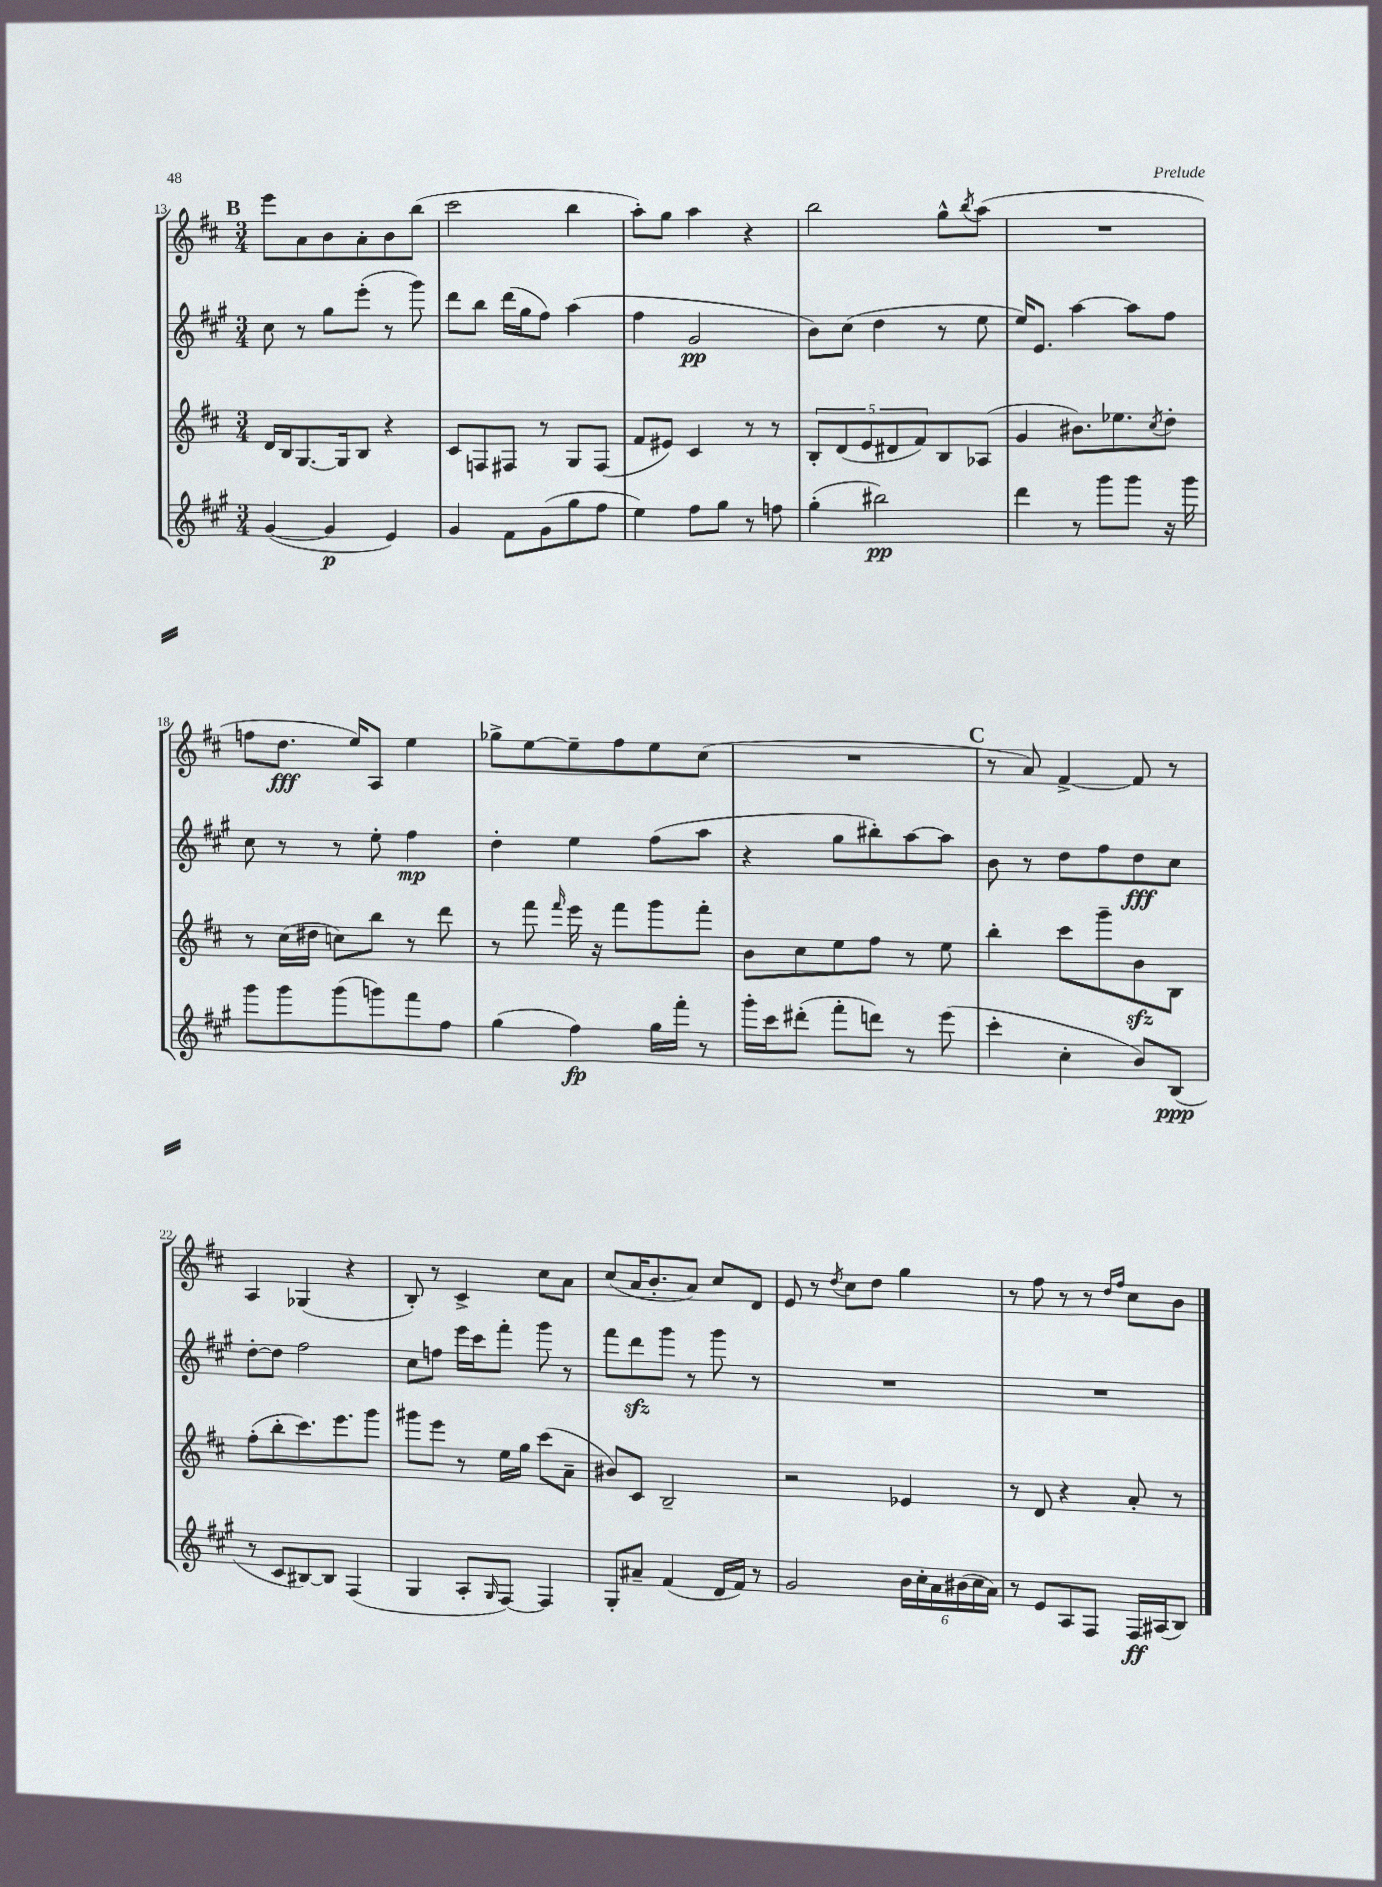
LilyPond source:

<<
\new StaffGroup <<
\new Staff = "s0" {
    \clef treble \key d \major \numericTimeSignature \time 3/4
    \mark \markup { \bold "B" } e'''8 a'8 b'8 a'8-. b'8 b''8( |
    cis'''2 b''4 |
    a''8-.) g''8 a''4 r4 |
    b''2 g''8-^ \acciaccatura { b''8 } a''8( |
    R2. |
    f''8 d''8.\fff e''16) a8 e''4 |
    ges''8-> e''8~ e''8-- fis''8 e''8 cis''8( |
    R2. |
    \mark \markup { \bold "C" } r8 a'8) fis'4~-> fis'8 r8 |
    a4 ges4( r4 |
    b8-.) r8 cis'4-> cis''8 a'8 |
    cis''8( a'16 b'8.-. a'8) cis''8 d'8 |
    e'8 r8 \acciaccatura { d''8 } cis''8 d''8 g''4 |
    r8 fis''8 r8 r8 \grace { d''16 fis''16 } cis''8 b'8 \bar "|." |
}
\new Staff = "s1" {
    \clef treble \key a \major \numericTimeSignature \time 3/4
    \mark \markup { \bold "B" } cis''8 r8 gis''8 e'''8-.( r8 gis'''8) |
    d'''8 b''8 d'''16( gis''16 fis''8) a''4( |
    fis''4 gis'2\pp |
    b'8) cis''8( d''4 r8 e''8 |
    e''16) e'8. a''4~ a''8 fis''8 |
    cis''8 r8 r8 e''8-. fis''4\mp |
    d''4-. e''4 fis''8( a''8 |
    r4 gis''8 bis''8-.) a''8~ a''8 |
    \mark \markup { \bold "C" } b'8 r8 d''8 fis''8 d''8\fff cis''8 |
    d''8~-. d''8 fis''2 |
    cis''8 f''8 e'''16 cis'''16 fis'''8-. gis'''8 r8 |
    fis'''8 d'''8\sfz gis'''8 r8 gis'''8 r8 |
    R2. |
    R2. \bar "|." |
}
\new Staff = "s2" {
    \clef treble \key d \major \numericTimeSignature \time 3/4
    \mark \markup { \bold "B" } d'16 b16 g8.~ g16 b8 r4 |
    cis'8 f8 fis8 r8 g8 fis8( |
    fis'8 eis'8) cis'4 r8 r8 |
    \tuplet 5/4 { b8-. d'8( e'8 dis'8 fis'8) } b8 aes8( |
    g'4 bis'8.) ees''8. \acciaccatura { cis''8 } d''8-. |
    r8 cis''16( dis''16 c''8) b''8 r8 d'''8 |
    r8 fis'''8 \grace { fis'''16 } e'''16 r16 fis'''8 g'''8 fis'''8-. |
    b'8 cis''8 e''8 fis''8 r8 e''8 |
    \mark \markup { \bold "C" } b''4-. cis'''8 g'''8-- b'8\sfz b8 |
    fis''8-.( b''8-. cis'''8.) e'''8. g'''8 |
    gis'''8 e'''8 r8 e''16 g''16 cis'''8( a'8-- |
    bis'8) cis'8 b2-- |
    r2 ees'4 |
    r8 d'8 r4 a'8-. r8 \bar "|." |
}
\new Staff = "s3" {
    \clef treble \key a \major \numericTimeSignature \time 3/4
    \mark \markup { \bold "B" } gis'4~( gis'4\p e'4) |
    gis'4 fis'8 gis'8( gis''8 fis''8 |
    e''4) fis''8 gis''8 r8 f''8 |
    gis''4-.( bis''2\pp) |
    d'''4 r8 gis'''8 gis'''8 r16 gis'''16 |
    gis'''8 gis'''8 gis'''8( g'''8) fis'''8 fis''8 |
    gis''4( fis''4\fp) gis''16 fis'''16-. r8 |
    gis'''16-. cis'''16 dis'''8-.( fis'''8-. d'''8) r8 e'''8( |
    \mark \markup { \bold "C" } cis'''4-. cis''4-. b'8) b8\ppp( |
    r8 cis'8 bis8~) bis8 fis4( |
    gis4 a8-. \grace { gis16 } fis8~) fis4 |
    gis8-. ais'8-- fis'4( d'16 fis'16) r8 |
    gis'2 \tuplet 6/4 { b'16 cis''16-. a'16 bis'16( cis''16 a'16) } |
    r8 e'8 a8 fis8 fis16\ff ais16( b8) \bar "|." |
}
>>
>>
\layout { \context { \Score currentBarNumber = #13 } }
